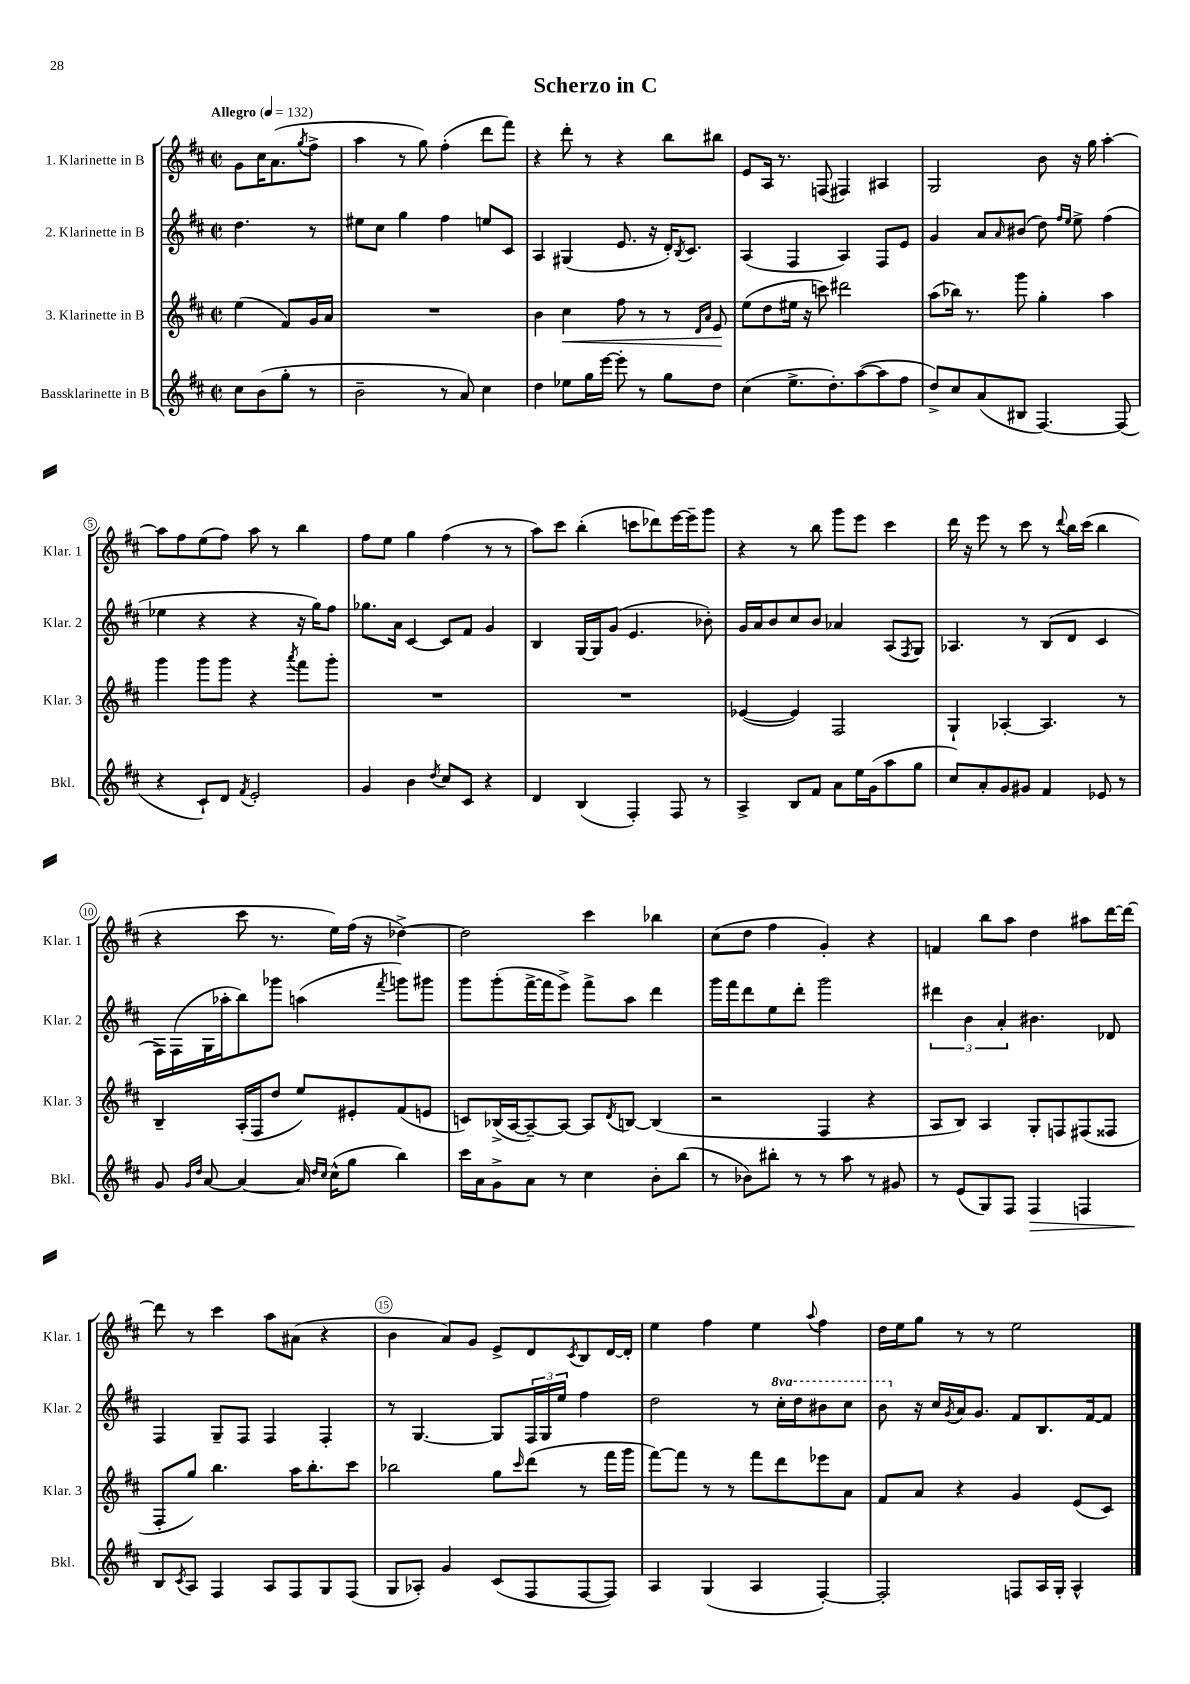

**kern	**dynam	**kern	**dynam	**kern	**kern
*part4	*part4	*part3	*part3	*part2	*part1
*staff4	*staff4	*staff3	*staff3	*staff2	*staff1
*I"Bassklarinette in B	*	*I"3. Klarinette in B	*	*I"2. Klarinette in B	*I"1. Klarinette in B
*I'Bkl.	*	*I'Klar. 3	*	*I'Klar. 2	*I'Klar. 1
*clefG2	*	*clefG2	*	*clefG2	*clefG2
*k[f#c#]	*	*k[f#c#]	*	*k[f#c#]	*k[f#c#]
*M2/2	*	*M2/2	*	*M2/2	*M2/2
*met(c|)	*	*met(c|)	*	*met(c|)	*met(c|)
*MM132	*	*MM132	*	*MM132	*MM132
=	=	=	=	=	=
!	!	!	!	!	!LO:TX:a:B:t=Allegro
8cc#\L	.	(4ee\	.	4.dd\	8g\L
(8b\	.	.	.	.	16cc#\K
.	.	.	.	.	(8.a\
8gg'\J	.	8f#/L)	.	.	.
.	.	.	.	.	8qgg/
8r	.	16g/L	.	8r	8ff#^\J
.	.	16a/JJ	.	.	.
=1	=1	=1	=1	=1	=1
2b~\	.	1r	.	8ee#X\L	4aa\
.	.	.	.	8cc#\J	.
.	.	.	.	4gg\	8r
.	.	.	.	.	8gg\)
8r	.	.	.	4ff#\	(4ff#'\
8a/)	.	.	.	.	.
4cc#\	.	.	.	8een/L	8ddd\L
.	.	.	.	8c#/J	8fff#\J)
=2	=2	=2	=2	=2	=2
4dd\	.	4b\	.	4A/	4r
!	!	!	!LO:HP:b	!	!
8ee-X\L	.	4cc#\	<	(4G#X/	8ddd'\
16gg\L	.	.	.	.	8r
[16eee\JJ	.	.	.	.	.
8eee'\]	.	8ff#\	.	8.e/	4r
8r	.	8r	.	.	.
.	.	.	.	16r	.
8gg\L	.	8r	.	16d'/KL)	8bb\L
.	.	.	.	8qB/	.
.	.	.	.	8.c#/J	.
.	.	16qqd/LL	.	.	.
.	.	16qqa/JJ	.	.	.
8dd\J	.	8e/	.	.	8bb#X\J
.	.	.	[	.	.
=3	=3	=3	=3	=3	=3
(4cc#\	.	(8ee\L	.	(4A/	8e/L
.	.	8dd\	.	.	16A/Jk
.	.	.	.	.	8.r
8.ee^\L	.	16ee#X\Jk	.	4F#/	.
.	.	16r	.	.	.
.	.	8cccn\)	.	.	(8Fn/
8.dd'\)	.	.	.	.	.
.	.	2ddd#X\	.	4A/)	4F#X/)
([8aa\	.	.	.	.	.
8aa\]	.	.	.	8F#/L	4A#X/
8ff#\J	.	.	.	8e/J	.
=4	=4	=4	=4	=4	=4
8dd^/L)	.	(8aa\L	.	4g/	2G/
8cc#/	.	16bb-X\Jk)	.	.	.
.	.	8.r	.	.	.
(8a/	.	.	.	8a/L	.
.	.	.	.	16qqa/	.
8B#X/J	.	8ggg\	.	(8b#X/J	.
[4.F#/)	.	4gg'\	.	8dd\)	8b\
.	.	.	.	16qqff#/LL	.
.	.	.	.	16qqee/JJ	.
.	.	.	.	8ee^\	16r
.	.	.	.	.	16gg\
.	.	4aa\	.	(4ff#\	[4aa'\
(8F#/]	.	.	.	.	.
!!LO:LB:g=z
=5	=5	=5	=5	=5	=5
4r	.	4ggg\	.	4ee-X\	8aa\L]
.	.	.	.	.	8ff#\
8c#`/L)	.	8ggg\L	.	4r	(8ee\
8d/J	.	8ggg\J	.	.	8ff#\J)
8qf#/	.	.	.	.	.
2e'/	.	4r	.	4r	8aa\
.	.	.	.	.	8r
.	.	8qaaa/	.	.	.
.	.	8fff#\L	.	16r	4bb\
.	.	.	.	16gg\KL)	.
.	.	8ggg'\J	.	8ff#\J	.
=6	=6	=6	=6	=6	=6
4g/	.	1r	.	8.gg-X\L	8ff#\L
.	.	.	.	.	8ee\J
.	.	.	.	16a\Jk	.
4b\	.	.	.	[4c#/	4gg\
8qdd/	.	.	.	.	.
8cc#/L	.	.	.	8c#/L]	(4ff#\
8c#/J	.	.	.	8f#/J	.
4r	.	.	.	4g/	8r
.	.	.	.	.	8r
=7	=7	=7	=7	=7	=7
4d/	.	1r	.	4B/	8aa\L)
.	.	.	.	.	8ccc#\J
(4B/	.	.	.	[16G/LL	(4bb'\
.	.	.	.	16G/J]	.
.	.	.	.	(8g/J	.
4F#'/)	.	.	.	4.e/	8cccn\L
.	.	.	.	.	8ddd-X\)
8F#/	.	.	.	.	[16eee\L
.	.	.	.	.	16eee~\J]
8r	.	.	.	8b-X'\)	8ggg\J
=8	=8	=8	=8	=8	=8
4A^/	.	([4e-X/	.	16g/LL	4r
.	.	.	.	16a/J	.
.	.	.	.	8b/	.
8B/L	.	4e-/])	.	8cc#/	8r
8f#/J	.	.	.	8b/J	8bb\
8a\L	.	2F#/	.	4a-X/	8ggg\L
16ee\L	.	.	.	.	8eee\J
(16g\J	.	.	.	.	.
8aa\	.	.	.	(8A/L	4ccc#\
.	.	.	.	8qF#/	.
8gg\J	.	.	.	8G/J)	.
=9	=9	=9	=9	=9	=9
8cc#/L)	.	4G`/	.	4.A-X/	16ddd\
.	.	.	.	.	16r
8a'/	.	.	.	.	8eee\
8g/	.	[4A-X'/	.	.	8r
8g#X/J	.	.	.	8r	8ccc#\
4f#/	.	4.A-/]	.	(8B/L	8r
.	.	.	.	.	8qqddd/
.	.	.	.	8d/J	16bb\LL
.	.	.	.	.	(16ccc#\JJ
8e-X/	.	.	.	4c#/	4bb\
8r	.	8r	.	.	.
!!LO:LB:g=z
=10	=10	=10	=10	=10	=10
8g/	.	4B~/	.	16F#\LL)	4r
.	.	.	.	(16F#\	.
16qqg/LL	.	.	.	.	.
16qqdd/JJ	.	.	.	.	.
[8a/	.	.	.	16G\	.
.	.	.	.	16aa-X'\J	.
4a/_	.	(16A'/LL	.	8bb\)	8ccc#\
.	.	16F#/J	.	.	.
.	.	8dd/J	.	8ggg-X\J	8.r
16a/]	.	8ee/L)	.	(4aan\	.
16qqdd/LL	.	.	.	.	.
16qqcc#/JJ	.	.	.	.	.
(16cc#^^\KL	.	.	.	.	16ee\LL)
8gg\J	.	8e#X'/	.	.	(16ff#\JJ
.	.	.	.	.	16r
.	.	.	.	8qfff#/	.
4bb\)	.	(8f#/	.	8gggn\L)	[4dd-X^\)
.	.	8en/J	.	8ggg#X\J	.
=11	=11	=11	=11	=11	=11
16ccc#\LL	.	8cn/L)	.	8ggg\L	2dd-\]
16a\J	.	.	.	.	.
8g^\	.	(16B-X^/L	.	(8ggg'\	.
.	.	[16A/J	.	.	.
8a\J	.	8A~/_)	.	[16fff#^\L	.
.	.	.	.	16fff#\J]	.
8r	.	8A/J_	.	8eee^\J)	.
4cc#\	.	8A/L]	.	8fff#^\L	4ccc#\
.	.	8qd/	.	.	.
.	.	[8Bn/J	.	8aa\J	.
8b'\L	.	(4B/]	.	4ddd\	4bb-X\
(8bb\J	.	.	.	.	.
=12	=12	=12	=12	=12	=12
8r	.	2r	.	16ggg\LL	(8cc#\L
.	.	.	.	16fff#\J	.
8b-X\L)	.	.	.	8ddd\	8dd\J
8bb#X'\J	.	.	.	8ee\	4ff#\
8r	.	.	.	8ddd'\J	.
8r	.	4F#/	.	2ggg\	4g'/)
8aa\	.	.	.	.	.
8r	.	4r	.	.	4r
8g#X/	.	.	.	.	.
=13	=13	=13	=13	=13	=13
8r	.	8A/L	.	6ddd#X\	4fn/
(8e/L	.	8B/J)	.	.	.
.	.	.	.	6b\	.
8G/)	.	4A/	.	.	8bb\L
.	.	.	.	6a'/	.
8F#/J	.	.	.	.	8aa\J
!	!LO:HP:b	!	!	!	!
4F#/	>	8G'/L	.	4.b#X\	4dd\
.	.	8Fn/	.	.	.
4Fn/	.	(8F#X/	.	.	8aa#X\L
.	.	8F##X/J	.	8d-X/	[16ddd\L
.	.	.	.	.	16ddd\JJ_
!!LO:LB:g=z
=14	=14	=14	=14	=14	=14
8B/L	.	8F#'/L	.	4F#/	8ddd\]
8qc#/	.	.	.	.	.
8A/J	]	8gg/J)	.	.	8r
4F#/	.	4.bb\	.	8G~/L	4ccc#\
.	.	.	.	8F#/J	.
8A/L	.	.	.	4F#/	8aa\L
8F#/	.	16aa\KL	.	.	(8a#X\J
.	.	8.bb'\	.	.	.
8G/	.	.	.	4F#'/	4r
(8F#/J	.	8ccc#\J	.	.	.
=15	=15	=15	=15	=15	=15
8G/L	.	2bb-X\	.	8r	4b\
8A-X'/J)	.	.	.	[4.G/	.
4g/	.	.	.	.	8a/L)
.	.	.	.	.	8g/J
(8c#/L	.	8gg\L	.	8G/L]	8e^/L
.	.	16qqccc#/	.	.	.
8F#/	.	(8ddd\J	.	24F#/L	8d/
.	.	.	.	24G/	.
.	.	.	.	24ee/JJ	.
.	.	.	.	.	8qc#/
[8F#/	.	8r	.	4ff#\	8B/
8F#/J])	.	16fff#\LL	.	.	[16d/L
.	.	16ggg\JJ	.	.	16d'/JJ]
=16	=16	=16	=16	=16	=16
4A/	.	[8fff#\L)	.	2dd\	4ee\
.	.	8fff#\J]	.	.	.
(4G/	.	8r	.	.	4ff#\
.	.	8r	.	.	.
4A/	.	8fff#\L	.	8r	4ee\
*	*	*	*	*8va	*
.	.	8ddd\	.	16ccc#'\LL	.
.	.	.	.	16ddd\J	.
.	.	.	.	.	8qqaa/
[4F#'/)	.	8eee-X\	.	8bb#X\	4ff#\
.	.	8a\J	.	8ccc#\J	.
=17	=17	=17	=17	=17	=17
2F#'/]	.	8f#/L	.	8bb\	16dd\LL
.	.	.	.	.	16ee\J
*	*	*	*	*X8va	*
.	.	8a/J	.	16r	8gg\J
.	.	.	.	16cc#/LL	.
.	.	.	.	8qg/	.
.	.	4r	.	16a/J	8r
.	.	.	.	8.g/J	.
.	.	.	.	.	8r
8Fn/L	.	4g/	.	8f#/L	2ee\
16A/L	.	.	.	8.B/	.
16G'/JJ	.	.	.	.	.
4A^^/	.	(8e/L	.	.	.
.	.	.	.	[16f#/k	.
.	.	8c#/J)	.	8f#/J]	.
==	==	==	==	==	==
*-	*-	*-	*-	*-	*-
